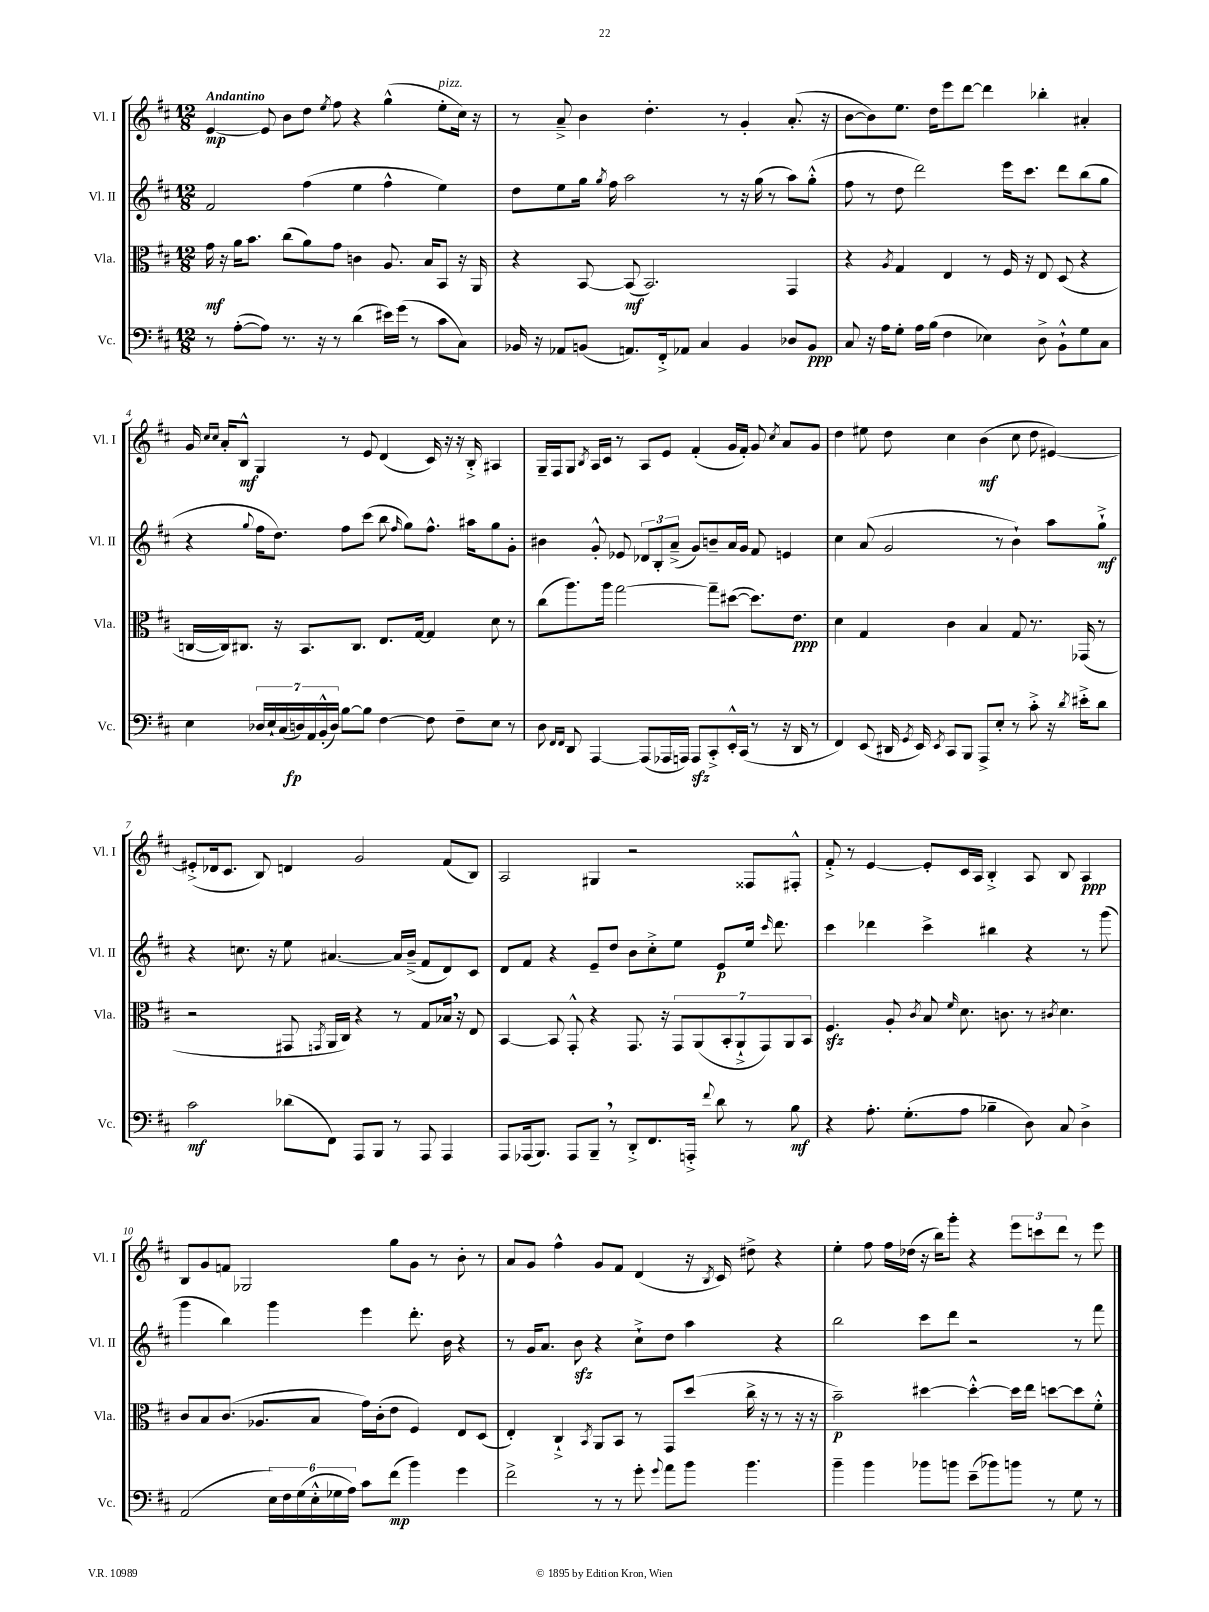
<<
\new StaffGroup <<
\new Staff = "s0" \with { instrumentName = "Vl. I" shortInstrumentName = "Vl. I" } {
    \clef treble \key d \major \numericTimeSignature \time 12/8 \tempo "Andantino"
    \autoBeamOff e'4~\mp e'8 b'8[ d''8] \acciaccatura { e''8 } fis''8 r4 g''4-^( e''8[-.^\markup { \italic "pizz." } cis''16]) r16 |
    r8 a'8---> b'4 d''4.-. r8 g'4-. a'8.-.( r16 |
    b'8[~ b'8) e''8.] d''16[ e'''8 d'''8]~ d'''4 bes''4-. ais'4-. |
    g'16 \grace { cis''16[ cis''16] } a'16[-. b8]-^\mf g4 r8 e'8 d'4( cis'16) r16 r16 b16-.-> ais4 |
    g16[-- fis16 g8] \acciaccatura { b8 } a16[ cis'16] r8 a8[ e'8] fis'4-.( g'16[ fis'16]-.) g'8 \acciaccatura { cis''8 } a'8[ g'8] |
    d''4 eis''8 d''8 cis''4 b'4\mf( cis''8 d''8 eis'4~) |
    eis'8[-.->( des'16 cis'8.] b8) d'4 g'2 fis'8[( b8]) |
    a2 gis4 r2 fisis8[ fis8]-.-^ |
    fis'8-.-> r8 e'4~ e'8[-. cis'16 a16] b4-.-> a8 b8 a4\ppp |
    b8[ g'8 f'8] ges2 g''8[ g'8] r8 b'8-. r8 |
    a'8[ g'8] fis''4-^ g'8[ fis'8] d'4( r16 \acciaccatura { b8 } cis'16) dis''8-> r4 |
    e''4-. fis''8 fis''16[ des''16]( r16 b''16[) g'''8]-. r4 \tuplet 3/2 { e'''8[ c'''8 d'''8] } r8 e'''8 \bar "|." |
}
\new Staff = "s1" \with { instrumentName = "Vl. II" shortInstrumentName = "Vl. II" } {
    \clef treble \key d \major \numericTimeSignature \time 12/8
    \autoBeamOff fis'2 fis''4( e''4 fis''4-^ e''4) |
    d''8[ e''8 g''16] \acciaccatura { g''8 } fis''16 a''2 r8 r16 g''16( r8 a''8[) g''8]-.-^( |
    fis''8 r8 d''8 d'''2) e'''16[ cis'''8.] d'''8[ b''8( g''8] |
    r4 \appoggiatura { g''8 } fis''16[ d''8.]) fis''8[ cis'''8]( b''8 \grace { fis''16 } g''8[) fis''8.]-^ ais''16[ g''8 g'8]-. |
    bis'4 g'8-.-^ ees'8 \tuplet 3/2 { des'8[ b8-. a'8]--->( } g'8[) b'8-- a'16 g'16] fis'8 e'4 |
    cis''4 a'8( g'2 r8 b'4-!) a''8[ g''8]-!->\mf |
    r4 c''8. r16 e''8 ais'4.~ ais'16[ b'16]--->( fis'8[ d'8) cis'8] |
    d'8[ fis'8] r4 e'8[-- d''8] b'8[ cis''8-.-> e''8] e'8[\p e''16] \grace { cis'''16 } d'''8. |
    cis'''4 des'''4 cis'''4-> bis''4 r4 r8 g'''8( |
    g'''4 b''4) g'''4 e'''4 d'''8.-. b'16 r4 |
    r8 g'16[ a'8.] b'8\sfz r4 cis''8[-!-> d''8] a''4 r4 |
    b''2 cis'''8[ d'''8] r2 r8 fis'''8 \bar "|." |
}
\new Staff = "s2" \with { instrumentName = "Vla." shortInstrumentName = "Vla." } {
    \clef alto \key d \major \numericTimeSignature \time 12/8
    \autoBeamOff g'16\mf r16 a'16[ b'8.] cis''8[( a'8) g'8] c'4 a8. b16[ b,8] r16 a,16 |
    r4 b,8~ b,8\mf( b,2.) g,4 |
    r4 \acciaccatura { a8 } g4 e4 r8 fis16 r16 e8 d8( r4 |
    c16[~ c16) cis8.] r16 b,8.[ cis8.] e8.[ g16]~ g4 d'8 r8 |
    cis''8[( a''8.) a''16] g''2~ g''8[-- dis''8]~( dis''8.[) e'8.]\ppp |
    d'4 g4 cis'4 b4 g8 r8. ges,16( r8 |
    r2 gis,8 \acciaccatura { g,8 } a,16[ cis16]) r4 r8 g8[ bes16] \breathe r16 e8 |
    b,4~ b,8 g,8-.-^ r4 g,8. r16 \tuplet 7/4 { g,8[ a,8( b,8-. a,8-!-> g,8) a,8 b,8] } |
    fis4.\sfz a8-. \acciaccatura { cis'8 } b8 \grace { fis'16 } d'8. c'8. r8 \acciaccatura { cis'8 } d'4. |
    cis'8[ b8 cis'8.]( aes8.[ b8] g'16[) cis'16-.( e'8] fis4) e8[ d8]( |
    e4-.) cis4-!-> \acciaccatura { b,8 } a,8[ b,8] r8 g,8[ d''8]( cis''16-> r16 r8 r16 r16 |
    b'2--\p) dis''4~ dis''4~-.-^ dis''16[ e''16] d''8[~ d''8 fis'8]-.-^ \bar "|." |
}
\new Staff = "s3" \with { instrumentName = "Vc." shortInstrumentName = "Vc." } {
    \clef bass \key d \major \numericTimeSignature \time 12/8
    \autoBeamOff r8 a8[~-.( a8]) r8. r16 r8 d'4( eis'16[) g'16]( r8 cis'8[ cis8]) |
    bes,16 r16 aes,8[ b,8]( a,8.[) fis,16-.-> aes,8] cis4 b,4 des8[ b,8]\ppp |
    cis8 r16 a16[ g8]-. a16[ b16]( fis4 ees4) d8-> b,8[-!-^ g8 cis8] |
    e4 \tuplet 7/4 { des16[ e16-! cis16( d16\fp) a,16 b,16-.-^( d16]) } b8[~ b8] fis4~ fis8 fis8[-- e8] r8 |
    d8 \grace { fis,16[ fis,16] } d,8 a,,4~ a,,8[( aes,,16 a,,16]) a,,8[\sfz cis,8-.-> e,16-.-^ cis,16]( r8 r16 d,16 r8 |
    fis,4) e,8( dis,16 \acciaccatura { g,8 } e,16) \acciaccatura { e,8 } cis,8[ b,,8] a,,8[-> e8]-. r8 cis'8-.-> r16 \acciaccatura { d'8 } eis'16[-.-> d'8] |
    cis'2\mf des'8[( fis,8]) a,,8[ b,,8] r8 a,,8 a,,4 |
    a,,8[ aes,,16( b,,8.]) aes,,8[ b,,8]-- \breathe r8 d,8[-.-> fis,8. a,,16]-.-> \appoggiatura { fis'8 } d'8 r8 b8\mf |
    r4 a8.-. g8.[-.( a8] bes4-- d8) cis8 d4-> |
    a,2( \tuplet 6/4 { e16[) fis16 g16( e16-.-^ ges16 a16]) } cis'8[ fis'8]\mp( b'4) g'4 |
    fis'2-> r8 r8 g'8-. \appoggiatura { g'8 } a'8[ b'8] b'4. |
    b'4-- b'4 bes'8[ b'8] e'8[--( bes'8) b'8] r8 g8 r8 \bar "|." |
}
>>
>>
